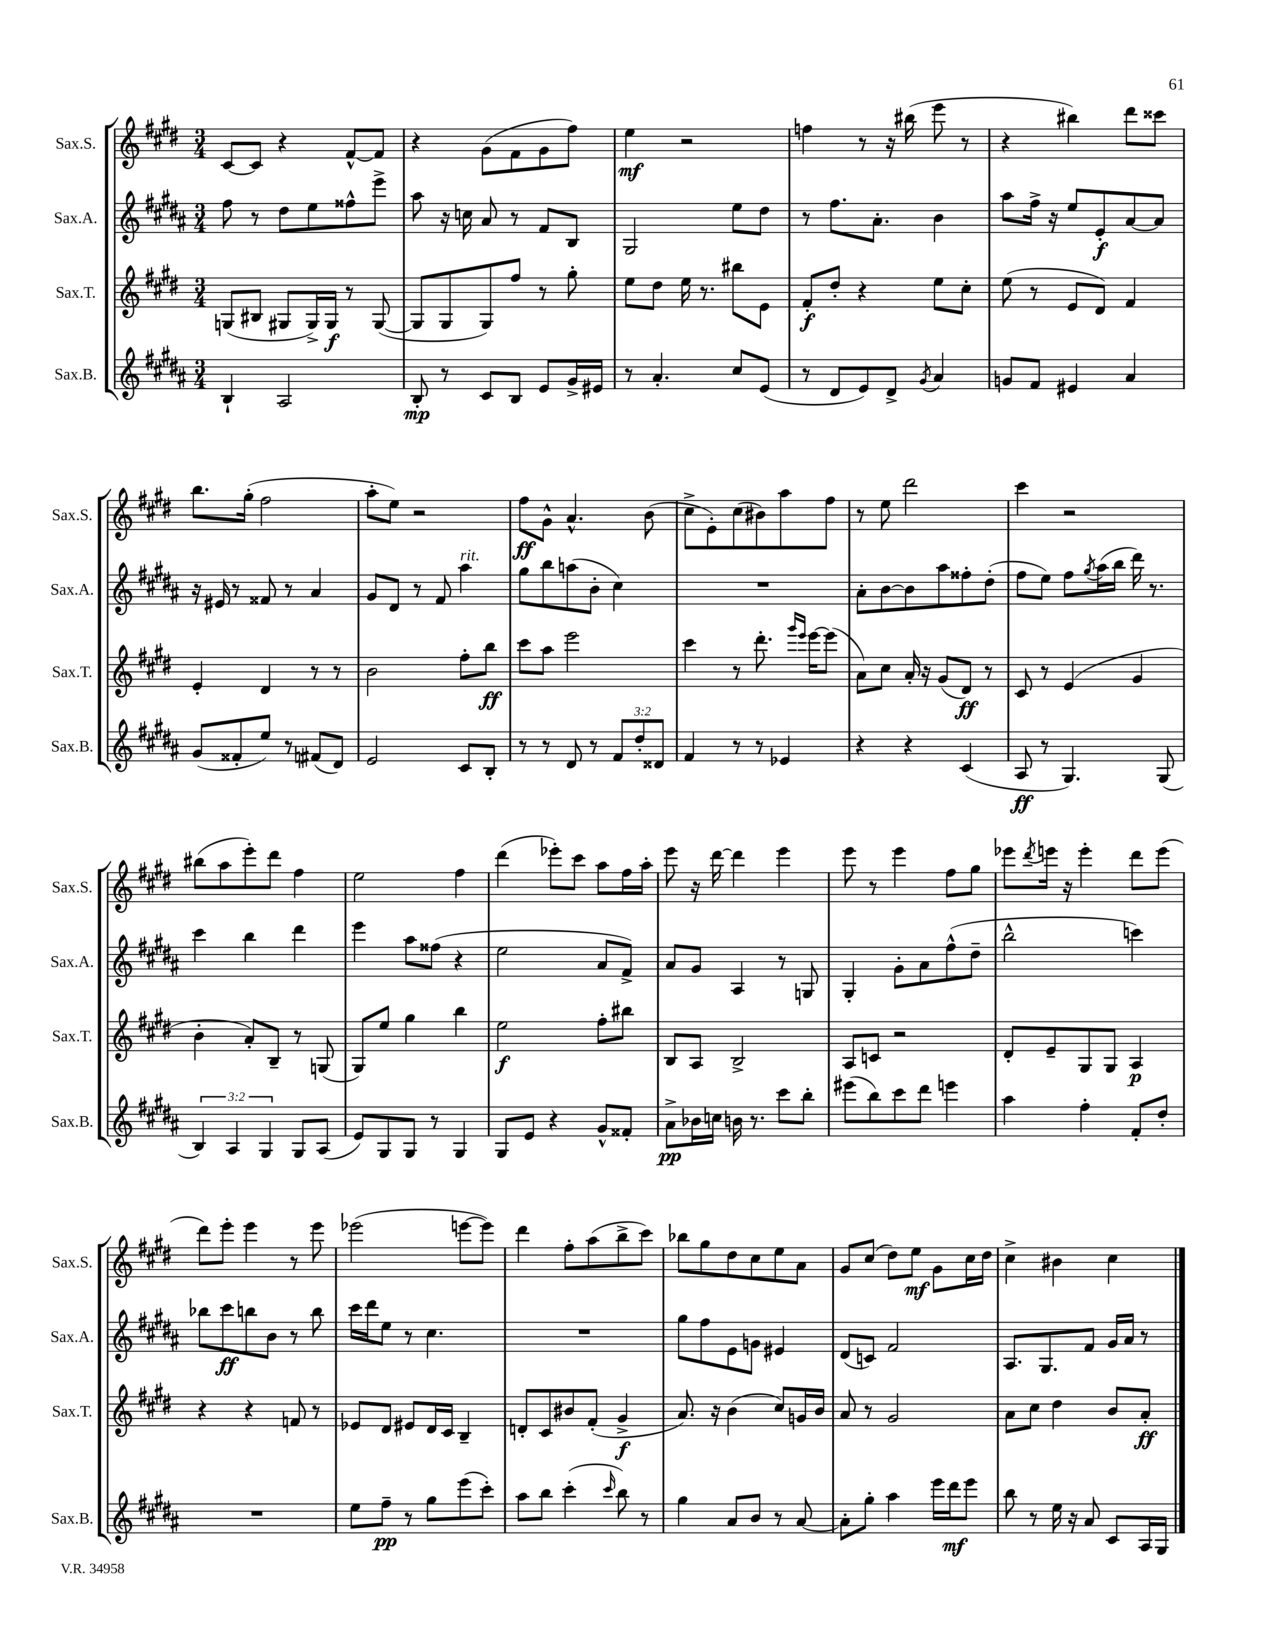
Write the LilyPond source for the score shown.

<<
\new StaffGroup <<
\new Staff = "s0" \with { instrumentName = "Sax.S." shortInstrumentName = "Sax.S." } {
    \clef treble \key e \major \numericTimeSignature \time 3/4
    cis'8~ cis'8 r4 fis'8~-^ fis'8 |
    r4 gis'8( fis'8 gis'8 fis''8) |
    e''4\mf r2 |
    f''4 r8 r16 bis''16( e'''8 r8 |
    r4 bis''4) dis'''8 cisis'''8 |
    b''8. gis''16-.( fis''2 |
    a''8-. e''8) r2 |
    fis''8\ff gis'8-^ a'4.-^ b'8( |
    cis''8-> e'8-.) cis''8( bis'8) a''8 fis''8 |
    r8 e''8 dis'''2 |
    cis'''4 r2 |
    bis''8( a''8 e'''8-.) dis'''8 fis''4 |
    e''2 fis''4 |
    dis'''4( ees'''8-.) cis'''8 a''8 fis''16 a''16-. |
    e'''8 r16 dis'''16~ dis'''4 e'''4 |
    e'''8 r8 e'''4 fis''8 gis''8 |
    ees'''8 \acciaccatura { dis'''8 } e'''16 r16 e'''4-. dis'''8 e'''8( |
    dis'''8) e'''8-. e'''4 r8 e'''8 |
    ees'''2( e'''8~ e'''8) |
    dis'''4 fis''8-. a''8( b''8-> cis'''8) |
    bes''8 gis''8 dis''8 cis''8 e''8 a'8 |
    gis'8 cis''8( dis''8) e''8\mf gis'8 cis''16 dis''16 |
    cis''4-> bis'4 cis''4 \bar "|." |
}
\new Staff = "s1" \with { instrumentName = "Sax.A." shortInstrumentName = "Sax.A." } {
    \clef treble \key b \major \numericTimeSignature \time 3/4
    fis''8 r8 dis''8 e''8 fisis''8-^ e'''8-> |
    ais''8 r16 c''16 ais'8 r8 fis'8 b8 |
    gis2 e''8 dis''8 |
    r8 fis''8. ais'8.-. b'4 |
    ais''8 fis''16-> r16 e''8 e'8-.\f ais'8~ ais'8 |
    r16 eis'16 r8 fisis'8 r8 ais'4 |
    gis'8 dis'8 r8 fis'8 ais''4^\markup { \italic "rit." } |
    gis''8 b''8 a''8( b'8-. cis''4) |
    R2. |
    ais'8-. b'8~ b'8 ais''8 fisis''8-. dis''8-.( |
    fis''8 e''8) fis''8 \acciaccatura { gis''8 } ais''16( b''16 dis'''16) r8. |
    cis'''4 b''4 dis'''4 |
    e'''4 ais''8 fisis''8( r4 |
    e''2 ais'8 fis'8->) |
    ais'8 gis'8 ais4 r8 g8 |
    gis4-. gis'8-. ais'8 fis''8-^( dis''8-- |
    b''2-^ c'''4) |
    bes''8 cis'''8\ff b''8 b'8 r8 b''8 |
    cis'''16 dis'''16 e''8 r8 cis''4. |
    R2. |
    gis''8 fis''8 e'8 g'8 eis'4 |
    dis'8( c'8) fis'2 |
    ais8. gis8. fis'8 gis'16 ais'16 r8 \bar "|." |
}
\new Staff = "s2" \with { instrumentName = "Sax.T." shortInstrumentName = "Sax.T." } {
    \clef treble \key e \major \numericTimeSignature \time 3/4
    g8( bis8 gis8 gis16->) gis16\f r8 gis8~( |
    gis8 gis8 gis8) fis''8 r8 gis''8-. |
    e''8 dis''8 e''16 r8. bis''8 e'8 |
    fis'8-.\f dis''8-. r4 e''8 cis''8-. |
    e''8( r8 e'8 dis'8) fis'4 |
    e'4-. dis'4 r8 r8 |
    b'2 fis''8-. b''8\ff |
    cis'''8 a''8 e'''2 |
    cis'''4 r8 dis'''8.-. \grace { gis'''16 e'''16 } e'''16~ e'''8( |
    a'8) cis''8 a'16-. r16 gis'8( dis'8\ff) r8 |
    cis'8 r8 e'4( gis'4 |
    b'4-. a'8-.) b8-- r8 g8( |
    gis8) e''8 gis''4 b''4 |
    e''2\f fis''8-. bis''8 |
    b8 a8 b2-> |
    a8 c'8 r2 |
    dis'8-. e'8-- gis8 gis8 a4\p |
    r4 r4 f'8 r8 |
    ees'8 dis'8 eis'8 dis'16 cis'16 b4-- |
    d'8-. cis'8 bis'8 fis'8-.( gis'4->\f |
    a'8.) r16 b'4( cis''8) g'16 b'16 |
    a'8 r8 gis'2 |
    a'8 cis''8 dis''4 b'8 a'8-.\ff \bar "|." |
}
\new Staff = "s3" \with { instrumentName = "Sax.B." shortInstrumentName = "Sax.B." } {
    \clef treble \key b \major \numericTimeSignature \time 3/4 \override Staff.TupletNumber.text = #tuplet-number::calc-fraction-text
    b4-! ais2 |
    b8-.\mp r8 cis'8 b8 e'8 gis'16-> eis'16 |
    r8 ais'4.-. cis''8 e'8( |
    r8 dis'8 e'8) dis'8-> \acciaccatura { gis'8 } ais'4 |
    g'8 fis'8 eis'4 ais'4 |
    gis'8( fisis'8-. e''8) r8 fis'8( dis'8) |
    e'2 cis'8 b8-. |
    r8 r8 dis'8 r8 \tuplet 3/2 { fis'8 dis''8-. disis'8 } |
    fis'4 r8 r8 ees'4 |
    r4 r4 cis'4( |
    ais8\ff r8 gis4.) gis8( |
    \tuplet 3/2 { b4) ais4 gis4 } gis8 ais8( |
    e'8) gis8 gis8 r8 gis4 |
    gis8 e'8 r4 gis'8-^ fisis'8-. |
    ais'8->\pp bes'16 c''16 b'16 r8. cis'''8 b''8-. |
    eis'''8( b''8) cis'''8 dis'''8 e'''4 |
    ais''4 fis''4-. fis'8-. dis''8-. |
    R2. |
    e''8 fis''8--\pp r8 gis''8 e'''8( cis'''8-.) |
    ais''8 b''8 cis'''4-.( \grace { cis'''16 } b''8) r8 |
    gis''4 ais'8 b'8 r8 ais'8~ |
    ais'8-. gis''8-. ais''4 e'''16 dis'''16\mf e'''8 |
    b''8 r8 e''16 r16 ais'8 cis'8 ais16 gis16 \bar "|." |
}
>>
>>
\layout { \context { \Score \remove "Bar_number_engraver" } }
